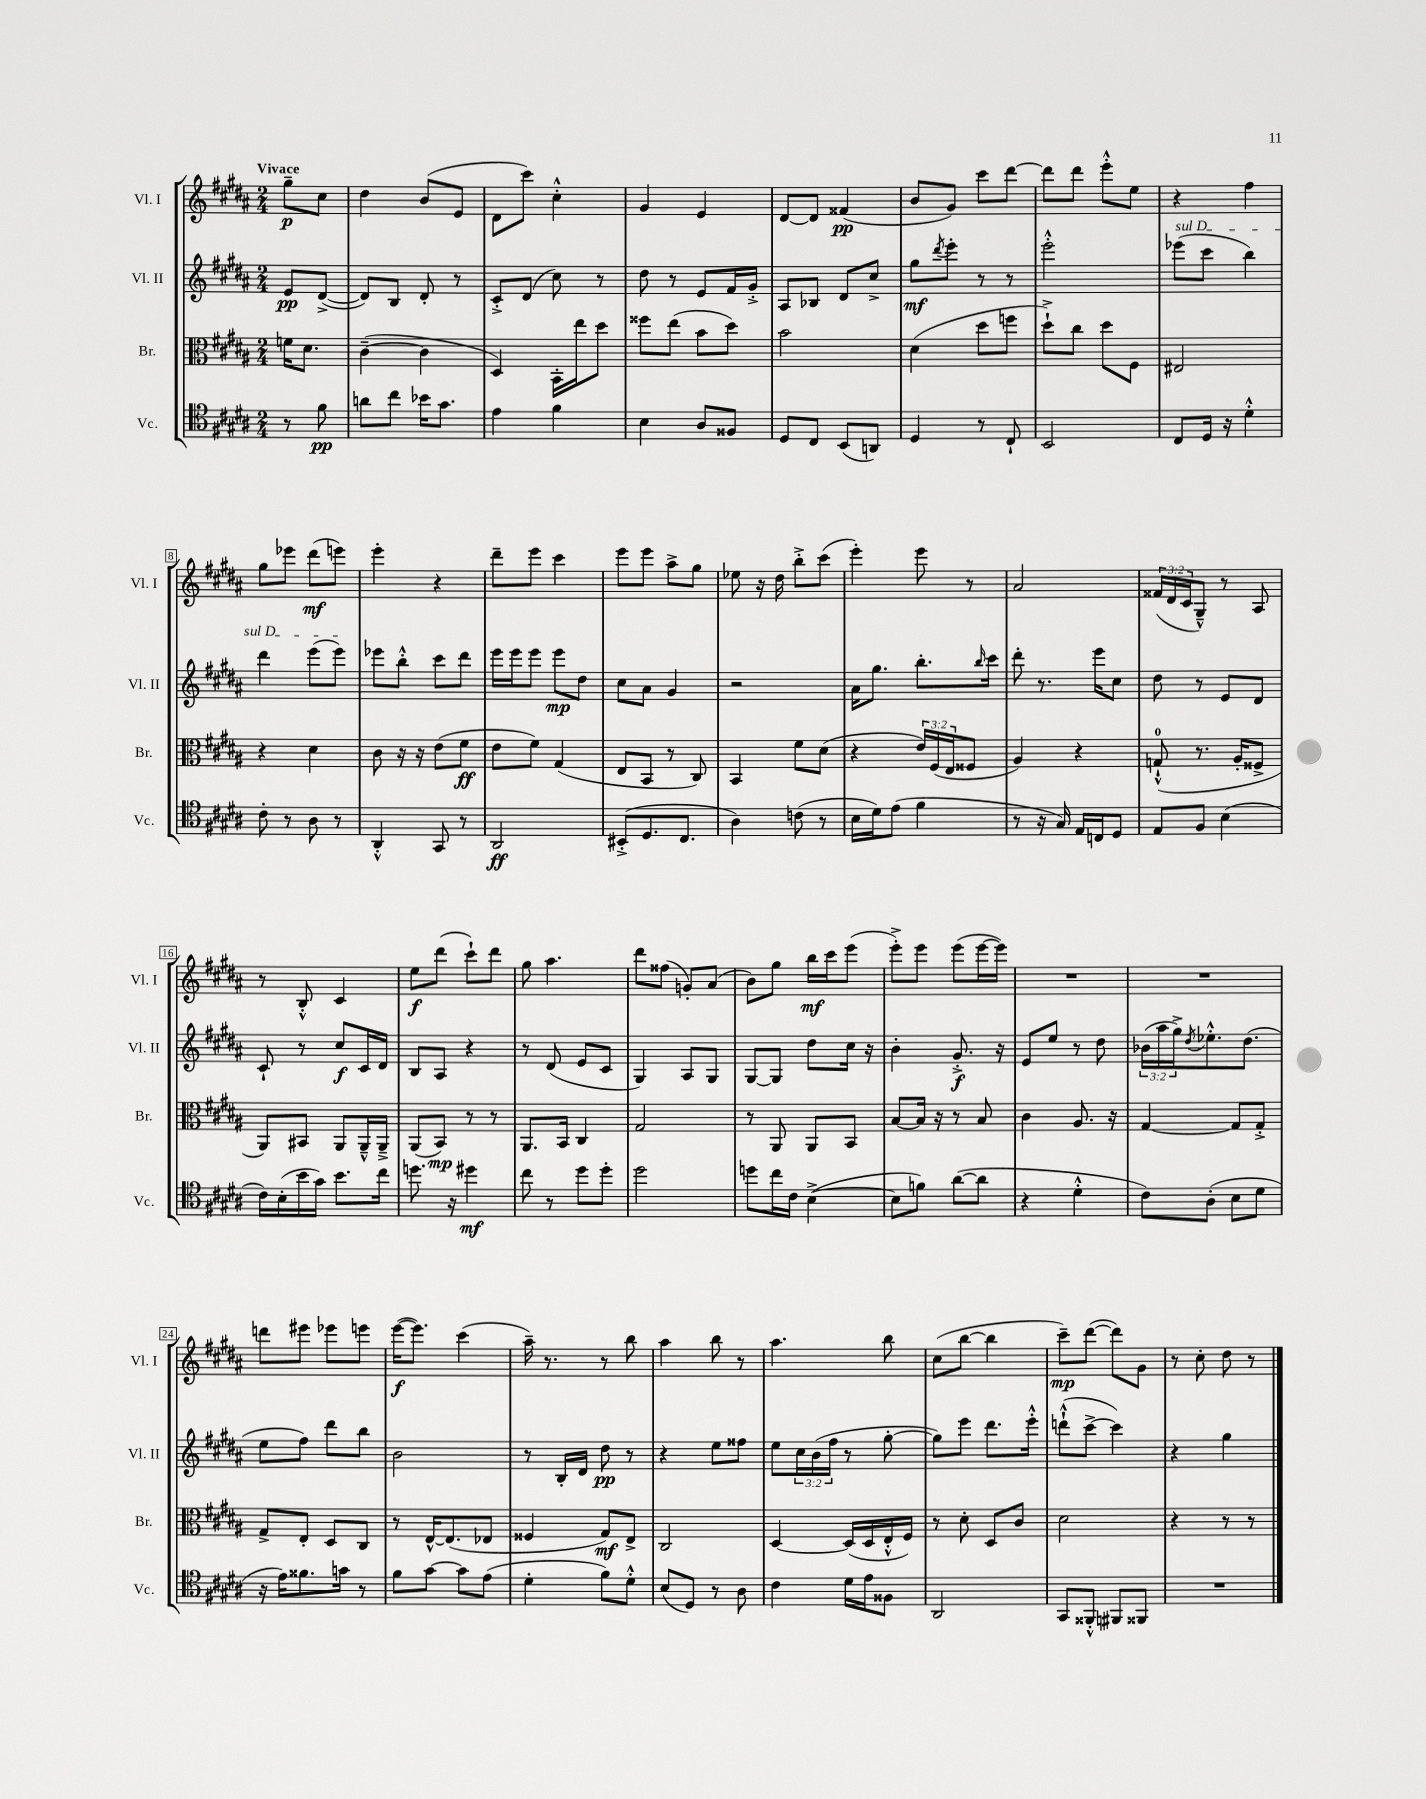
<<
\new StaffGroup <<
\new Staff = "s0" \with { instrumentName = "Vl. I" shortInstrumentName = "Vl. I" } {
    \clef treble \key b \major \numericTimeSignature \time 2/4 \override Staff.TupletNumber.text = #tuplet-number::calc-fraction-text \partial 4 \tempo "Vivace"
    gis''8--\p cis''8 |
    dis''4 b'8( e'8 |
    dis'8 cis'''8) cis''4-.-^ |
    gis'4 e'4 |
    dis'8~ dis'8 fisis'4\pp( |
    b'8 gis'8) cis'''8 dis'''8~ |
    dis'''8 dis'''8 e'''8-.-^ e''8 |
    r4 fis''4 |
    gis''8 ees'''8 dis'''8\mf( e'''8) |
    e'''4-. r4 |
    dis'''8-- e'''8 cis'''4 |
    e'''8 e'''8 ais''8-> gis''8 |
    ees''8 r16 dis''16 b''8-.-> cis'''8( |
    e'''4-.) e'''8 r8 |
    ais'2 |
    \tuplet 3/2 { fisis'16( dis'16 cis'16 } gis8---^) r8 ais8 |
    r8 b8-.-^ cis'4 |
    e''8\f dis'''8( cis'''8-!) dis'''8 |
    gis''8 ais''4. |
    dis'''8 fisis''8( g'8-.) ais'8( |
    b'8) gis''8 b''16\mf cis'''16 e'''8( |
    e'''8-.->) e'''8 e'''8( e'''16~ e'''16) |
    R2 |
    R2 |
    d'''8 eis'''8 ees'''8 e'''8 |
    e'''16~\f( e'''8.) cis'''4( |
    ais''16--) r8. r8 b''8 |
    ais''4 b''8 r8 |
    ais''4. b''8 |
    cis''8( b''8~ b''4 |
    cis'''8--\mp) dis'''8~( dis'''8) gis'8 |
    r8 cis''8-. dis''8 r8 \bar "|." |
}
\new Staff = "s1" \with { instrumentName = "Vl. II" shortInstrumentName = "Vl. II" } {
    \clef treble \key b \major \numericTimeSignature \time 2/4 \override Staff.TupletNumber.text = #tuplet-number::calc-fraction-text \partial 4
    e'8\pp dis'8~->( |
    dis'8) b8 dis'8-. r8 |
    cis'8-.-> dis'8( cis''8) r8 |
    dis''8 r8 e'8 fis'16 gis'16-.-> |
    ais8 bes8 dis'8 cis''8-> |
    gis''8\mf \acciaccatura { dis'''8 } e'''8-. r8 r8 |
    e'''2-.-^ |
    \once \override TextSpanner.bound-details.left.text = \markup { \italic "sul D" } ees'''8\startTextSpan( cis'''8 b''4) |
    dis'''4 e'''8( e'''8\stopTextSpan) |
    ees'''8 b''8-.-^ cis'''8 dis'''8 |
    e'''16 e'''16 e'''8 e'''8\mp dis''8 |
    cis''8 ais'8 gis'4 |
    r2 |
    ais'16 gis''8. b''8.-. \grace { b''16 } cis'''16 |
    dis'''8-. r8. e'''16 cis''8 |
    dis''8 r8 e'8 dis'8 |
    cis'8-! r8 cis''8\f cis'16 dis'16 |
    b8 ais8 r4 |
    r8 dis'8( e'8 cis'8 |
    gis4) ais8 gis8 |
    gis8~ gis8 dis''8 cis''16 r16 |
    b'4-. gis'8.-.->\f r16 |
    e'8 e''8 r8 dis''8 |
    \tuplet 3/2 { bes'16( ais''16 gis''16->) } \acciaccatura { dis''8 } ees''8.-.-^ dis''8.( |
    e''8 fis''8) dis'''8 b''8 |
    b'2 |
    r8 b16-. dis'16 dis''8\pp r8 |
    r4 e''8 fisis''8 |
    e''8 \tuplet 3/2 { cis''16 b'16( fis''16 } r8 gis''8~-. |
    gis''8) e'''8 dis'''8. e'''16-.-^ |
    d'''8-!-^( cis'''8~-> cis'''4) |
    r4 gis''4 \bar "|." |
}
\new Staff = "s2" \with { instrumentName = "Br." shortInstrumentName = "Br." } {
    \clef alto \key b \major \numericTimeSignature \time 2/4 \override Staff.TupletNumber.text = #tuplet-number::calc-fraction-text \partial 4
    f'16 dis'8. |
    cis'4~--( cis'4 |
    dis4) b,16-. e''16 dis''8 |
    fisis''8 e''8( b'8 dis''8) |
    b'2 |
    dis'4( dis''8 f''8 |
    dis''8-!->) cis''8 dis''8 fis8 |
    eis2 |
    r4 dis'4 |
    cis'8 r16 r16 e'8( fis'8\ff |
    e'8 fis'8) gis4( |
    e8 b,8 r8 cis8) |
    b,4 fis'8 dis'8( |
    r4 \tuplet 3/2 { e'16) fis16( e16 } fisis8 |
    ais4) r4 |
    g8-0-!-^( r8. ais16-. fisis8-> |
    ais,8) bis,8 ais,8 ais,16---^ ais,16---> |
    ais,8( b,8\mp) r8 r8 |
    ais,8. b,16 cis4 |
    gis2 |
    r8 ais,8 ais,8 b,8 |
    b8~ b16 r16 r8 b8 |
    cis'4 ais8. r16 |
    gis4~ gis8 gis8-.-> |
    gis8-> e8-. dis8 cis8 |
    r8 e16~-^ e8.( ees8 |
    fisis4 gis8\mf) e8-> |
    cis2 |
    dis4~ dis16( dis16 e16-.-^ fis16) |
    r8 dis'8-. dis8 cis'8 |
    dis'2 |
    r4 r8 r8 \bar "|." |
}
\new Staff = "s3" \with { instrumentName = "Vc." shortInstrumentName = "Vc." } {
    \clef tenor \key b \major \numericTimeSignature \time 2/4 \partial 4
    r8 fis'8\pp |
    a'8 cis''8 bes'16 gis'8. |
    e'4 fis'4 |
    b4 ais8 fisis8 |
    dis8 cis8 b,8( a,8) |
    dis4 r8 cis8-! |
    b,2 |
    cis8 dis16 r16 dis'4-.-^ |
    cis'8-. r8 ais8 r8 |
    ais,4-.-^ gis,8 r8 |
    ais,2\ff |
    bis,8-.->( dis8. cis8. |
    ais4) c'8( r8 |
    b16 dis'16) e'8( fis'4 |
    r8 r16 gis16) e16 c16 dis8 |
    e8 fis8 b4( |
    cis'16) b16-.( b'16 gis'16) b'8. cis''16 |
    d''8. r16 dis''4\mf |
    cis''8 r8 dis''8 dis''8-. |
    dis''2 |
    d''8 cis''16 cis'16 b4~->( |
    b8 f'8) ais'8~( ais'8 |
    r4 dis'4-.-^ |
    cis'8) ais8-.( b8 dis'8 |
    r16 e'16) fisis'8. g'16 r8 |
    fis'8 gis'8~ gis'8 e'8( |
    dis'4-. fis'8) dis'8-.-^ |
    b8( dis8) r8 ais8 |
    cis'4 dis'16 e'16 fisis8 |
    ais,2 |
    gis,8 fisis,8-.-^ fis,8 fisis,8 |
    R2 \bar "|." |
}
>>
>>
\layout { \context { \Score \override BarNumber.stencil = #(make-stencil-boxer 0.1 0.3 ly:text-interface::print) } }
